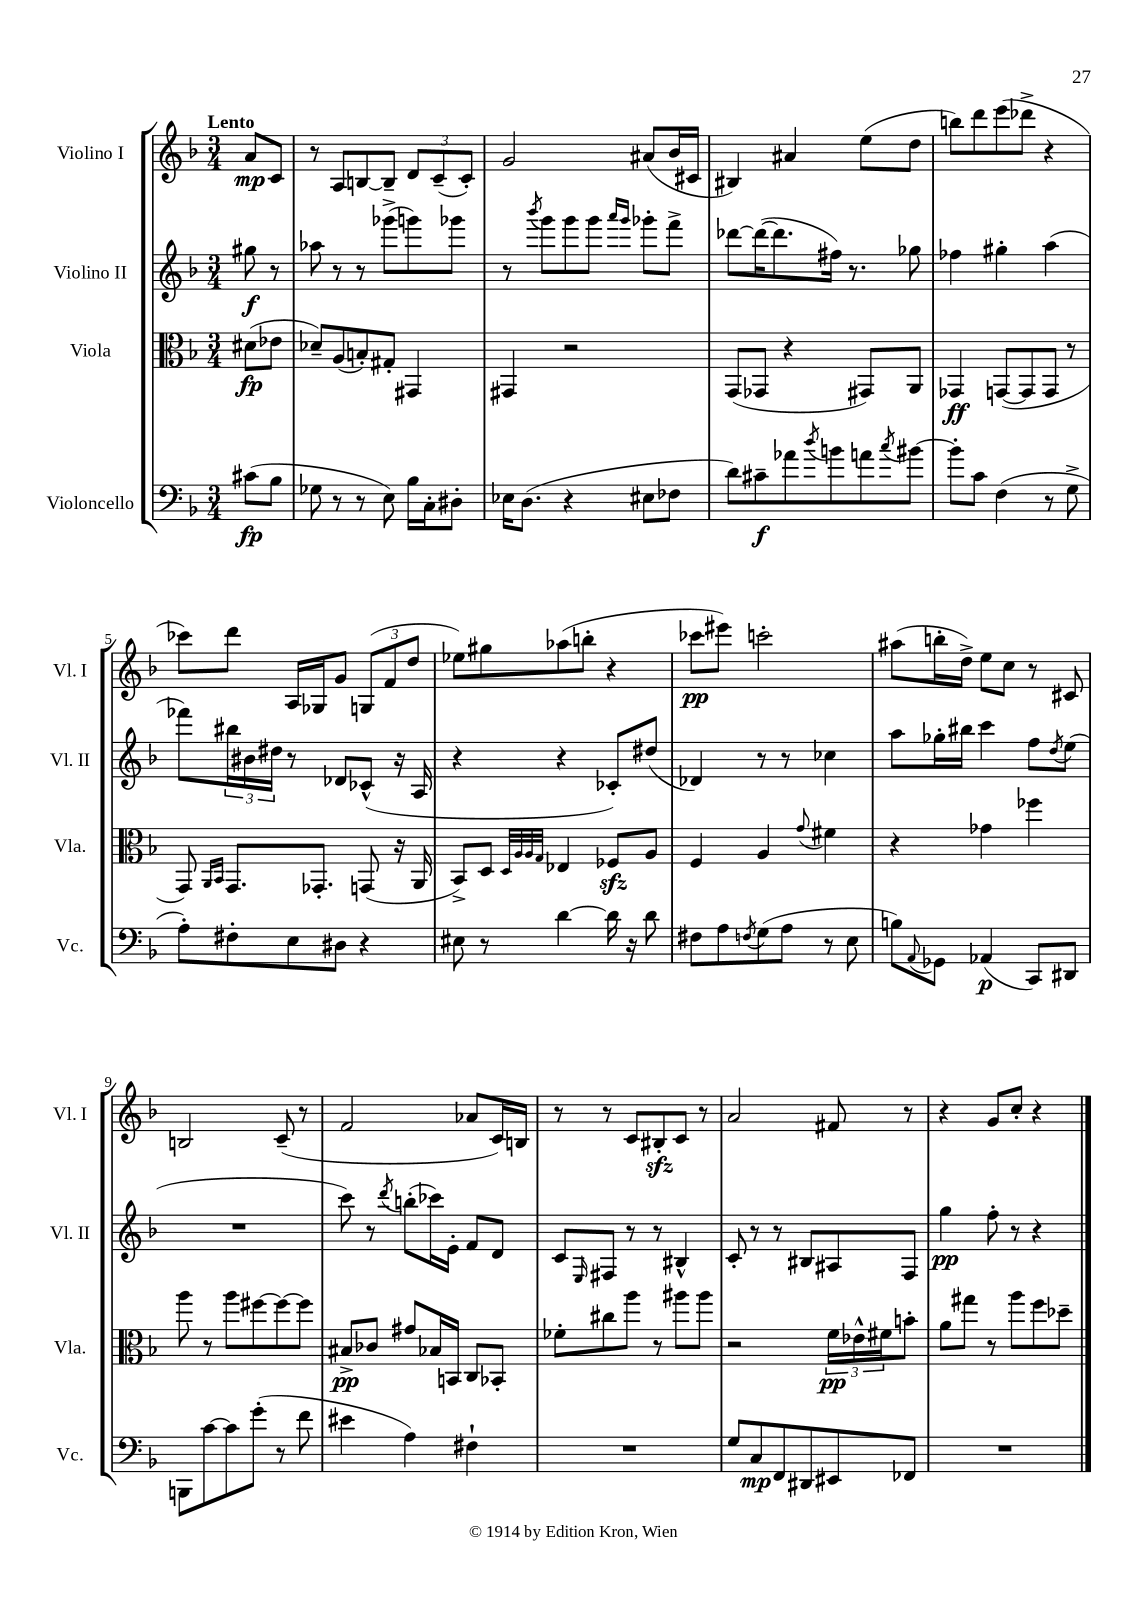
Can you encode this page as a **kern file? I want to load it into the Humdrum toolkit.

**kern	**dynam	**kern	**dynam	**kern	**dynam	**kern	**dynam
*part4	*part4	*part3	*part3	*part2	*part2	*part1	*part1
*staff4	*staff4	*staff3	*staff3	*staff2	*staff2	*staff1	*staff1
*I"Violoncello	*	*I"Viola	*	*I"Violino II	*	*I"Violino I	*
*I'Vc.	*	*I'Vla.	*	*I'Vl. II	*	*I'Vl. I	*
*clefF4	*	*clefC3	*	*clefG2	*	*clefG2	*
*k[b-]	*	*k[b-]	*	*k[b-]	*	*k[b-]	*
*M3/4	*	*M3/4	*	*M3/4	*	*M3/4	*
=	=	=	=	=	=	=	=
!	!	!	!	!	!	!LO:TX:a:B:t=Lento	!
(8c#X\L	fp	(8d#X\L	fp	8gg#X\	f	8a/L	mp
8B-\J	.	8e-X\J	.	8r	.	8c/J	.
=1	=1	=1	=1	=1	=1	=1	=1
8G-X\	.	8d-X~/L)	.	8aa-X\	.	8r	.
8r	.	(8A/	.	8r	.	8A/L	.
8r	.	8Bn'/)	.	8r	.	[8Bn/	.
8E\)	.	8G#X'/J	.	(8ggg-X^\L	.	8B~/J]	.
16B-\LL	.	4GG#X/	.	8gggn\)	.	12d/L	.
16C'\J	.	.	.	.	.	.	.
.	.	.	.	.	.	(12c~/	.
8D#X'\J	.	.	.	8ggg-X\J	.	.	.
.	.	.	.	.	.	12c'/J)	.
=2	=2	=2	=2	=2	=2	=2	=2
16E-X\KL	.	4GG#X/	.	8r	.	2g/	.
(8.D\J	.	.	.	.	.	.	.
.	.	.	.	8qbbb-/	.	.	.
.	.	.	.	8ggg\L	.	.	.
4r	.	2r	.	8ggg\	.	.	.
.	.	.	.	8ggg\J	.	.	.
.	.	.	.	16qqaaa/LL	.	.	.
.	.	.	.	16qqggg/JJ	.	.	.
8E#X\L	.	.	.	8ggg-X'\L	.	(8a#X/L	.
8F-X\J	.	.	.	8fff^\J	.	16b-/L	.
.	.	.	.	.	.	16c#X/JJ	.
=3	=3	=3	=3	=3	=3	=3	=3
8d\L)	.	(8GG/L	.	[8ddd-X\L	.	4B#X/)	.
8c#X~\	f	8GG-X/J	.	(16ddd-\K_	.	.	.
.	.	.	.	8.ddd-\]	.	.	.
8a-X\	.	4r	.	.	.	4a#X/	.
8qdd/	.	.	.	.	.	.	.
8bn\	.	.	.	16ff#X\Jk)	.	.	.
.	.	.	.	8.r	.	.	.
8an\	.	8GG#X/L)	.	.	.	(8ee\L	.
8qcc/	.	.	.	.	.	.	.
[8b#X\J	.	8AA/J	.	8gg-X\	.	8dd\J	.
=4	=4	=4	=4	=4	=4	=4	=4
8b#'\L]	.	4GG-X/	ff	4ff-X\	.	8bbn\L)	.
8c\J	.	.	.	.	.	8ddd\	.
(4F\	.	([8GGn/L	.	4gg#X'\	.	(8eee\	.
.	.	8GG/]	.	.	.	8ddd-X^\J	.
8r	.	8GG/J	.	(4aa\	.	4r	.
8G^\	.	8r	.	.	.	.	.
!!LO:LB:g=z
=5	=5	=5	=5	=5	=5	=5	=5
8A'\L)	.	8GG/)	.	8fff-X\L)	.	8ccc-X\L)	.
.	.	16qqAA/LL	.	.	.	.	.
.	.	16qqBB-/JJ	.	.	.	.	.
8F#X'\	.	8.GG/L	.	24bb#X\L	.	8ddd\J	.
.	.	.	.	24b#X\	.	.	.
.	.	.	.	24dd#X\JJ	.	.	.
8E\	.	.	.	8r	.	16A/LL	.
.	.	8.GG-X'/J	.	.	.	16G-X/J	.
8D#X\J	.	.	.	8d-X/L	.	8g/J	.
4r	.	(8GGn/	.	(8c-X^^/J	.	(12Gn/L	.
.	.	.	.	.	.	12f/	.
.	.	16r	.	16r	.	.	.
.	.	.	.	.	.	12dd/J	.
.	.	16AA/	.	16A/	.	.	.
=6	=6	=6	=6	=6	=6	=6	=6
8E#X\	.	8BB-^/L)	.	4r	.	8ee-X\L)	.
8r	.	8D/J	.	.	.	8gg#X\	.
.	.	32qqD/LLL	.	.	.	.	.
.	.	32qqA/	.	.	.	.	.
.	.	32qqA/	.	.	.	.	.
.	.	32qqG/JJJ	.	.	.	.	.
[4d\	.	4E-X/	.	4r	.	(8aa-X\	.
.	.	.	.	.	.	8bbn'\J	.
16d\]	.	8F-Xzz/L	.	8c-X'/L)	.	4r	.
16r	.	.	.	.	.	.	.
8d\	.	8A/J	.	(8dd#X/J	.	.	.
=7	=7	=7	=7	=7	=7	=7	=7
8F#X\L	.	4F/	.	4d-X/)	.	8ccc-X\L	pp
8A\	.	.	.	.	.	8eee#X\J)	.
8qFn/	.	.	.	.	.	.	.
(8G\	.	4A/	.	8r	.	2cccn'\	.
8A\J	.	.	.	8r	.	.	.
.	.	8qqg/	.	.	.	.	.
8r	.	4f#X\	.	4cc-X\	.	.	.
8E\	.	.	.	.	.	.	.
=8	=8	=8	=8	=8	=8	=8	=8
8Bn\L)	.	4r	.	8aa\L	.	(8aa#X\L	.
8qqAA/	.	.	.	.	.	.	.
8GG-X\J	.	.	.	16gg-X'\L	.	16bbn'\L	.
.	.	.	.	16bb#X\JJ	.	16dd^\JJ)	.
(4AA-X/	p	4g-X\	.	4ccc\	.	8ee\L	.
.	.	.	.	.	.	8cc\J	.
8CC/L)	.	4ff-X\	.	8ff\L	.	8r	.
.	.	.	.	8qdd/	.	.	.
8DD#X/J	.	.	.	(8ee\J	.	8c#X/	.
!!LO:LB:g=z
=9	=9	=9	=9	=9	=9	=9	=9
8BBBn\L	.	8aa\	.	2.r	.	2Bn/	.
[8c\	.	8r	.	.	.	.	.
8c\]	.	8aa\L	.	.	.	.	.
(8g'\J	.	[8ff#X\	.	.	.	.	.
8r	.	8ff#\_	.	.	.	(8c~/	.
8f\	.	8ff#\J]	.	.	.	8r	.
=10	=10	=10	=10	=10	=10	=10	=10
4e#X\	.	8B#X^/L	pp	8ccc\)	.	2f/	.
.	.	8c-X/J	.	8r	.	.	.
.	.	.	.	8qddd/	.	.	.
4A\)	.	8g#X/L	.	(8bbn'\L	.	.	.
.	.	16B-X/L	.	16ccc-X\L)	.	.	.
.	.	16BBn/JJ	.	16e'\JJ	.	.	.
4F#X`\	.	8C/L	.	8f/L	.	8a-X/L	.
.	.	8BB-X'/J	.	8d/J	.	16c/L)	.
.	.	.	.	.	.	16Bn/JJ	.
=11	=11	=11	=11	=11	=11	=11	=11
2.r	.	8f-X'\L	.	8c/L	.	8r	.
.	.	.	.	16qqE/	.	.	.
.	.	8cc#X\	.	8F#X/J	.	8r	.
.	.	8aa\J	.	8r	.	8c/L	.
.	.	8r	.	8r	.	8B#Xzz'/	.
.	.	8aa#X\L	.	4B#X^^/	.	8c/J	.
.	.	8aa#\J	.	.	.	8r	.
=12	=12	=12	=12	=12	=12	=12	=12
8G/L	.	2r	.	8c'/	.	2a/	.
8C/	mp	.	.	8r	.	.	.
8FF/	.	.	.	8r	.	.	.
8DD#X/	.	.	.	8B#X/L	.	.	.
8EE#X/	.	24f\LL	pp	8A#X/	.	8f#X/	.
.	.	24e-X^^\	.	.	.	.	.
.	.	24f#X\J	.	.	.	.	.
8FF-X/J	.	8bn'\J	.	8F/J	.	8r	.
=13	=13	=13	=13	=13	=13	=13	=13
2.r	.	8a\L	.	4gg\	pp	4r	.
.	.	8gg#X\J	.	.	.	.	.
.	.	8r	.	8ff'\	.	8g/L	.
.	.	8aa\L	.	8r	.	8cc'/J	.
.	.	8ff\	.	4r	.	4r	.
.	.	8dd-X~\J	.	.	.	.	.
==	==	==	==	==	==	==	==
*-	*-	*-	*-	*-	*-	*-	*-
